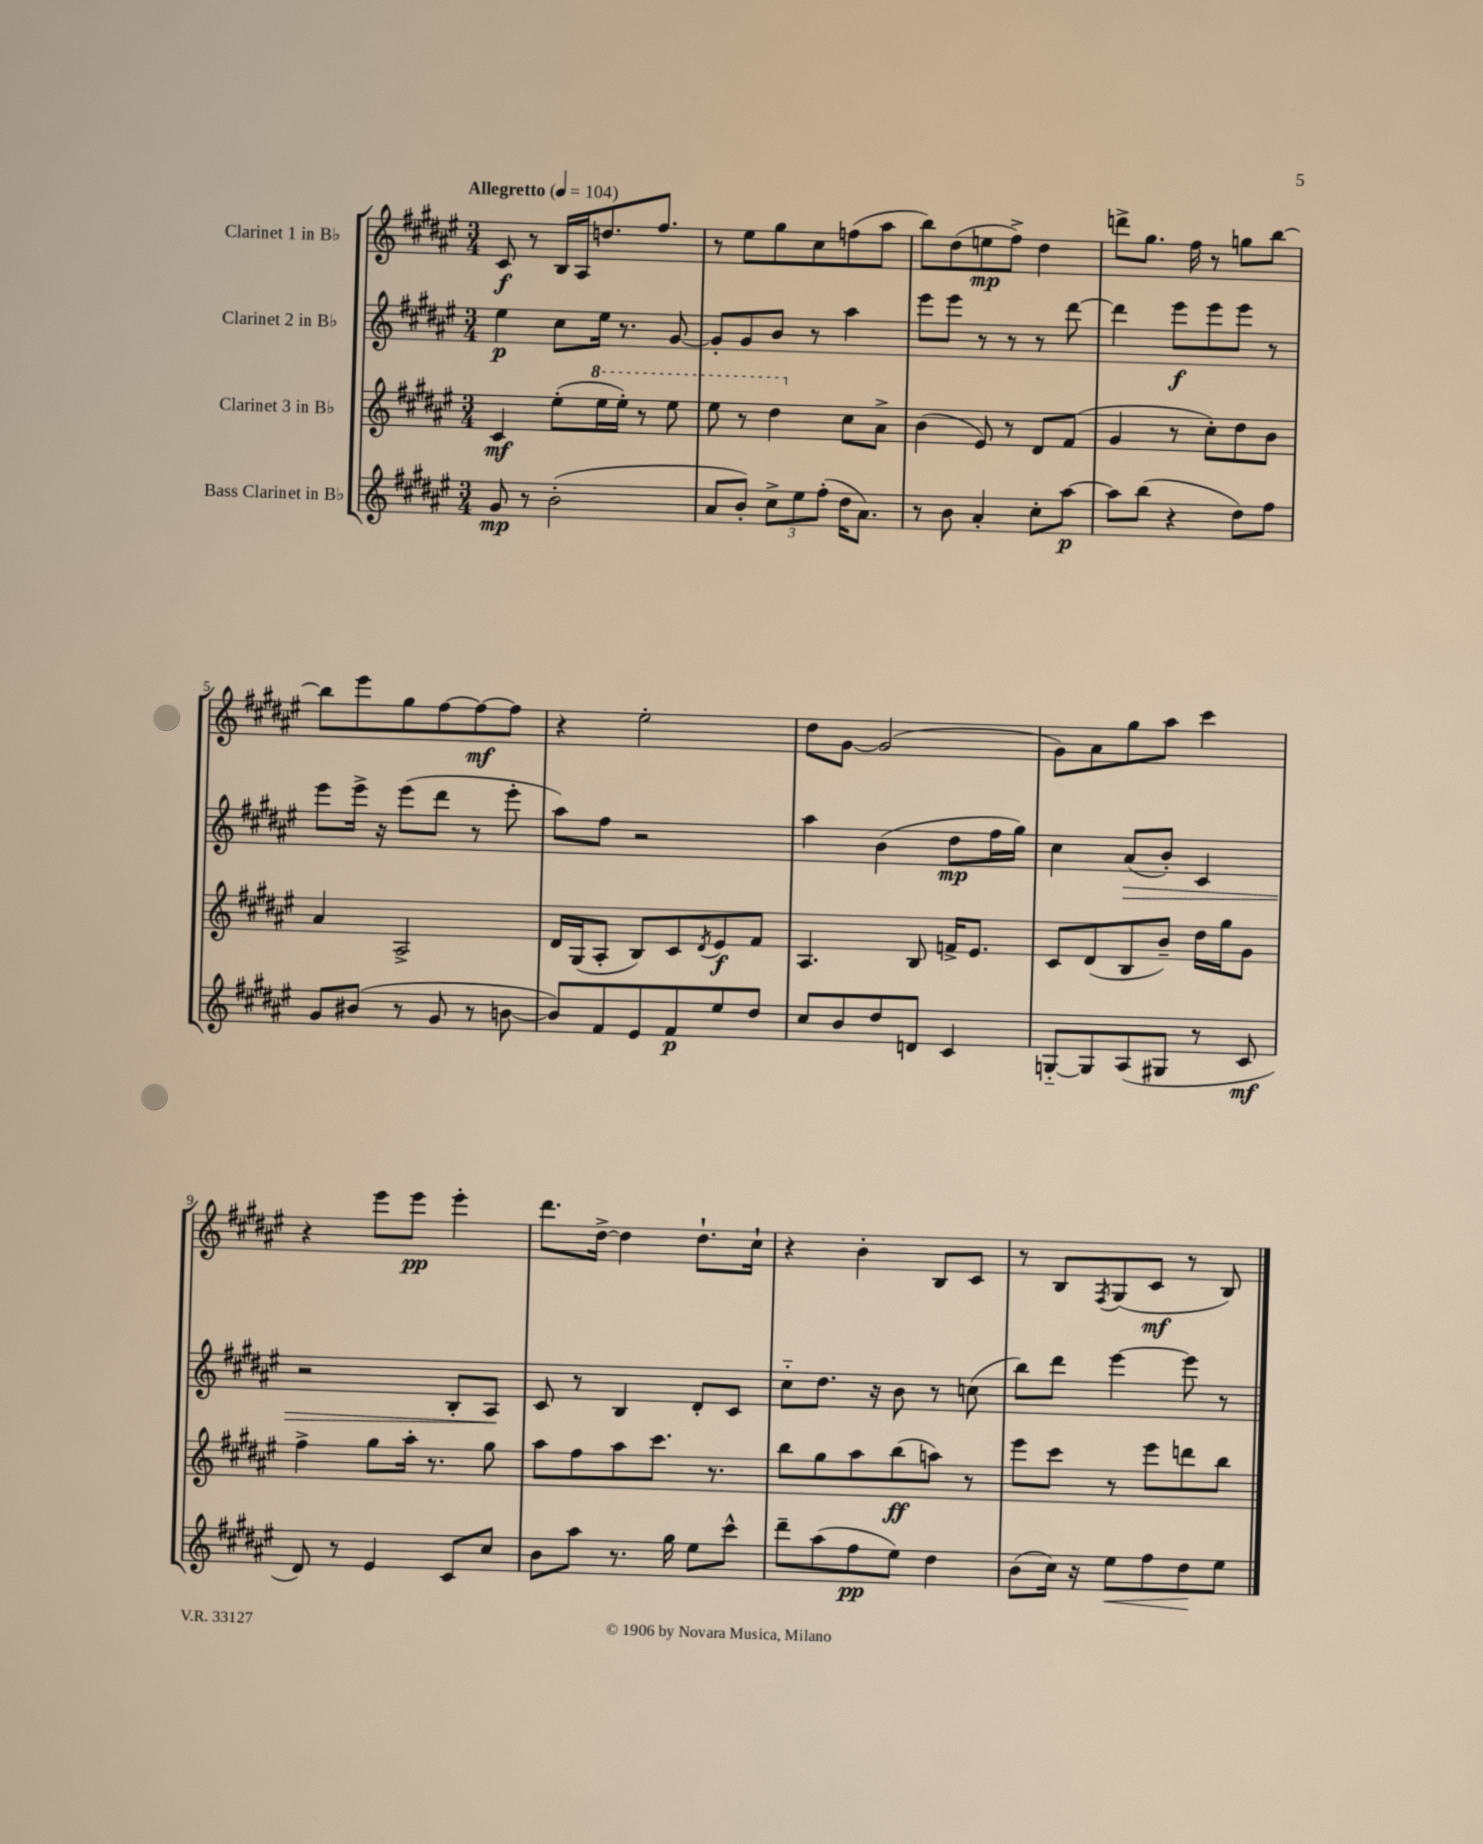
<<
\new StaffGroup <<
\new Staff = "s0" \with { instrumentName = "Clarinet 1 in Bb" } {
    \clef treble \key fis \major \numericTimeSignature \time 3/4 \tempo "Allegretto" 4 = 104
    cis'8\f r8 b16 ais16 d''8. fis''8. |
    r8 eis''8 gis''8 cis''8 f''8( ais''8 |
    b''8) dis''8( e''8\mp fis''8->) dis''4 |
    d'''8-> gis''8. fis''16 r8 g''8 b''8~ |
    b''8 eis'''8 gis''8 fis''8~ fis''8~\mf fis''8 |
    r4 eis''2-. |
    dis''8 gis'8~ gis'2( |
    gis'8) ais'8 gis''8 ais''8 cis'''4 |
    r4 eis'''8 eis'''8\pp eis'''4-. |
    dis'''8. dis''16~-> dis''4 dis''8.-! cis''16-! |
    r4 b'4-. b8 cis'8 |
    r8 b8 \acciaccatura { fis8 } gis8( cis'8\mf r8 b8) \bar "|." |
}
\new Staff = "s1" \with { instrumentName = "Clarinet 2 in Bb" } {
    \clef treble \key fis \major \numericTimeSignature \time 3/4
    eis''4\p cis''8 eis''16 r8. gis'8~ |
    gis'8-. gis'8 b'8 r8 ais''4 |
    eis'''8 eis'''8 r8 r8 r8 dis'''8~ |
    dis'''4 eis'''8\f eis'''8 eis'''8 r8 |
    eis'''8 eis'''16-> r16 eis'''8( dis'''8 r8 eis'''8-. |
    ais''8) fis''8 r2 |
    ais''4 b'4( dis''8\mp fis''16 gis''16) |
    cis''4 ais'8\>( b'8-.) cis'4 |
    r2 b8-. ais8\! |
    cis'8 r8 b4 dis'8-. cis'8 |
    cis''8-_ dis''8. r16 b'8 r8 c''8( |
    b''8) dis'''8 eis'''4~ eis'''8 r8 \bar "|." |
}
\new Staff = "s2" \with { instrumentName = "Clarinet 3 in Bb" } {
    \clef treble \key fis \major \numericTimeSignature \time 3/4
    cis'4\mf eis''8-.( \ottava #1 eis'''16 eis'''16-.) r8 eis'''8 |
    eis'''8 r8 dis'''4 \ottava #0 cis''8 ais'8-> |
    b'4( eis'8) r8 dis'8 fis'8( |
    gis'4 r8 cis''8-.) dis''8 b'8 |
    ais'4 ais2-> |
    dis'16 gis16( ais8-. b8) cis'8 \acciaccatura { dis'8 } eis'8\f fis'8 |
    ais4. b8 f'16-> eis'8. |
    cis'8 dis'8( b8 b'8--) dis''16 gis''16 gis'8 |
    fis''4-> gis''8 ais''16-. r8. gis''8 |
    ais''8 fis''8 ais''8 cis'''8. r8. |
    b''8 gis''8 ais''8 b''8\ff( a''8) r8 |
    eis'''8 cis'''8 r8 eis'''8 d'''8 b''8 \bar "|." |
}
\new Staff = "s3" \with { instrumentName = "Bass Clarinet in Bb" } {
    \clef treble \key fis \major \numericTimeSignature \time 3/4
    gis'8\mp r8 b'2-.( |
    ais'8 b'8-.) \tuplet 3/2 { cis''8-> eis''8 fis''8-.( } dis''16 ais'8.) |
    r8 b'8 ais'4-. cis''8-. ais''8~\p |
    ais''8 b''8( r4 dis''8) fis''8 |
    gis'8 bis'8( r8 gis'8 r8 b'8~ |
    b'8) fis'8 eis'8 fis'8\p eis''8 dis''8 |
    cis''8 b'8 dis''8 d'8 cis'4 |
    g8~-_ g8 ais8( gis8 r8 cis'8\mf |
    dis'8) r8 eis'4 cis'8 cis''8 |
    b'8 ais''8 r8. gis''16 eis''8 cis'''8-^ |
    dis'''8-- ais''8( fis''8\pp eis''8) dis''4 |
    b'8( cis''16) r16 eis''8\< fis''8 dis''8\! eis''8 \bar "|." |
}
>>
>>
